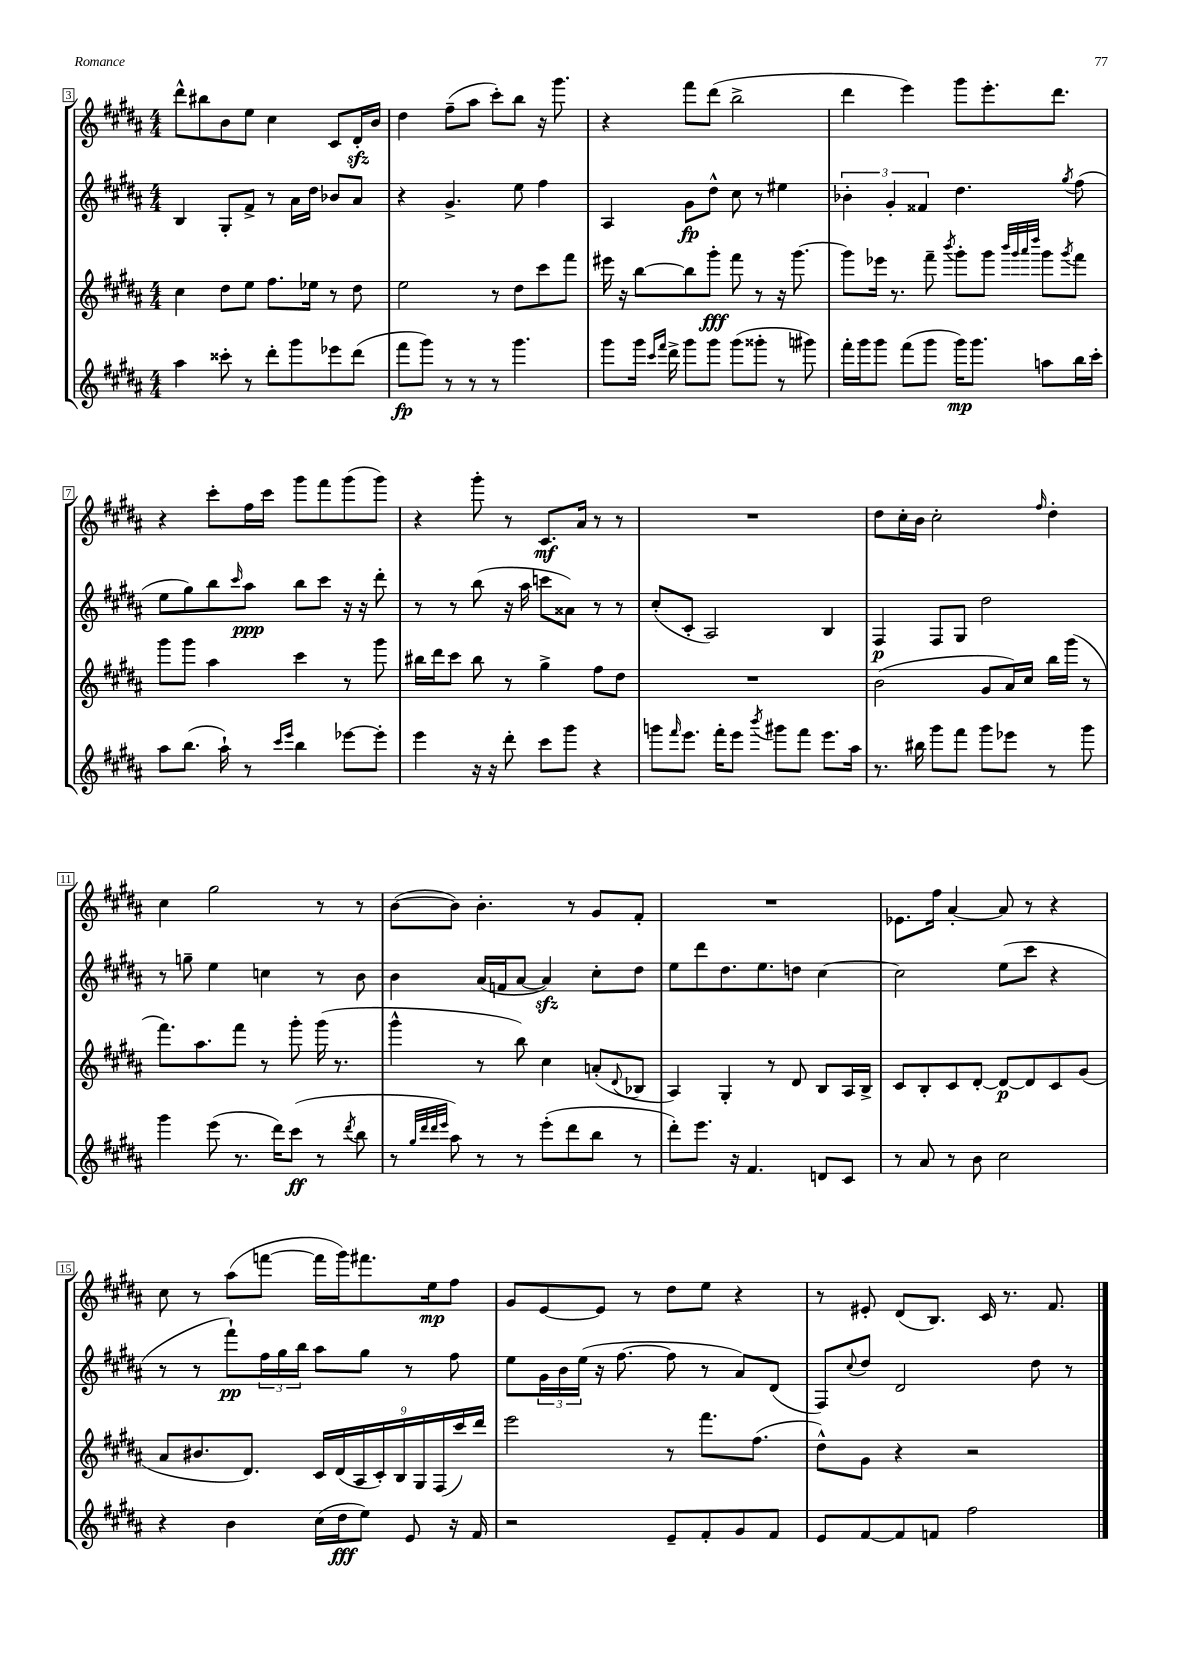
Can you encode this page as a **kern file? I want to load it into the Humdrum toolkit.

**kern	**dynam	**kern	**dynam	**kern	**dynam	**kern	**dynam
*part4	*part4	*part3	*part3	*part2	*part2	*part1	*part1
*staff4	*staff4	*staff3	*staff3	*staff2	*staff2	*staff1	*staff1
*clefG2	*	*clefG2	*	*clefG2	*	*clefG2	*
*k[f#c#g#d#a#]	*	*k[f#c#g#d#a#]	*	*k[f#c#g#d#a#]	*	*k[f#c#g#d#a#]	*
*M4/4	*	*M4/4	*	*M4/4	*	*M4/4	*
=3	=3	=3	=3	=3	=3	=3	=3
4aa#\	.	4cc#\	.	4B/	.	8ddd#^^\L	.
.	.	.	.	.	.	8bb#X\	.
8ccc##X'\	.	8dd#\L	.	8G#'/L	.	8b\	.
8r	.	8ee\J	.	8f#^/J	.	8ee\J	.
8ddd#'\L	.	8.ff#\L	.	8r	.	4cc#\	.
8ggg#\	.	.	.	16a#\LL	.	.	.
.	.	16ee-X\Jk	.	16dd#\JJ	.	.	.
8eee-X\	.	8r	.	8b-X/L	.	8c#/L	.
(8ddd#\J	.	8dd#\	.	8a#/J	.	16d#zz'/L	.
.	.	.	.	.	.	16b/JJ	.
=4	=4	=4	=4	=4	=4	=4	=4
8fff#\L	fp	2ee\	.	4r	.	4dd#\	.
8ggg#\J)	.	.	.	.	.	.	.
8r	.	.	.	4.g#^/	.	(8ff#~\L	.
8r	.	.	.	.	.	8aa#\J	.
8r	.	8r	.	.	.	8ccc#'\L)	.
4.ggg#\	.	8dd#\L	.	8ee\	.	8bb\J	.
.	.	8ccc#\	.	4ff#\	.	16r	.
.	.	.	.	.	.	8.ggg#\	.
.	.	8fff#\J	.	.	.	.	.
=5	=5	=5	=5	=5	=5	=5	=5
8ggg#\L	.	16eee#X\	.	4A#/	.	4r	.
.	.	16r	.	.	.	.	.
16ggg#\Jk	.	[8bb\L	.	.	.	.	.
16qqccc#/LL	.	.	.	.	.	.	.
16qqfff#/JJ	.	.	.	.	.	.	.
16ddd#^\	.	.	.	.	.	.	.
8ggg#\L	.	8bb\]	.	8g#\L	fp	8fff#\L	.
8ggg#\J	.	8ggg#'\J	fff	8dd#^^\J	.	(8ddd#\J	.
(8ggg#\L	.	8fff#\	.	8cc#\	.	2bb^\	.
8ggg##X'\J	.	8r	.	8r	.	.	.
8r	.	16r	.	4ee#X\	.	.	.
.	.	[8.ggg#\	.	.	.	.	.
8ggg#X\)	.	.	.	.	.	.	.
=6	=6	=6	=6	=6	=6	=6	=6
16fff#'\LL	.	8ggg#\L]	.	6b-X'\	.	4ddd#\	.
16ggg#\J	.	.	.	.	.	.	.
8ggg#\J	.	16eee-X\Jk	.	.	.	.	.
.	.	.	.	6g#'/	.	.	.
.	.	8.r	.	.	.	.	.
(8fff#\L	.	.	.	.	.	4eee\)	.
.	.	.	.	6f##X/	.	.	.
8ggg#\J	.	8fff#~\	.	.	.	.	.
.	.	8qbbb/	.	.	.	.	.
16ggg#\KL)	mp	8ggg#'\L	.	4.dd#\	.	8ggg#\L	.
8.ggg#\J	.	.	.	.	.	.	.
.	.	8ggg#\J	.	.	.	8.eee'\	.
.	.	32qqbbb/LLL	.	.	.	.	.
.	.	32qqggg#/	.	.	.	.	.
.	.	32qqaaa#/	.	.	.	.	.
.	.	32qqdddd#/JJJ	.	.	.	.	.
8aan\L	.	8ggg#\L	.	.	.	.	.
.	.	.	.	.	.	8.ddd#\J	.
.	.	8qggg#/	.	8qgg#/	.	.	.
16bb\L	.	8fff#\J	.	(8ff#\	.	.	.
16ccc#'\JJ	.	.	.	.	.	.	.
!!LO:LB:g=z
=7	=7	=7	=7	=7	=7	=7	=7
8aa#\L	.	8ggg#\L	.	8ee\L	.	4r	.
(8.bb\J	.	8ggg#\J	.	8gg#\)	.	.	.
.	.	4aa#\	.	8bb\	.	8ccc#'\L	.
16aa#`\)	.	.	.	.	.	.	.
.	.	.	.	16qqccc#/	.	.	.
8r	.	.	.	8aa#\J	ppp	16ff#\L	.
.	.	.	.	.	.	16ccc#\JJ	.
16qqccc#/LL	.	.	.	.	.	.	.
16qqeee/JJ	.	.	.	.	.	.	.
4bb\	.	4ccc#\	.	8bb\L	.	8ggg#\L	.
.	.	.	.	8ccc#\J	.	8fff#\	.
[8eee-X\L	.	8r	.	16r	.	(8ggg#\	.
.	.	.	.	16r	.	.	.
8eee-'\J]	.	8ggg#\	.	8ddd#'\	.	8ggg#\J)	.
=8	=8	=8	=8	=8	=8	=8	=8
4eee\	.	16bb#X\LL	.	8r	.	4r	.
.	.	16ddd#\J	.	.	.	.	.
.	.	8ccc#\J	.	8r	.	.	.
16r	.	8bb#\	.	(8bb\	.	8ggg#'\	.
16r	.	.	.	.	.	.	.
8ddd#'\	.	8r	.	16r	.	8r	.
.	.	.	.	16aa#\	.	.	.
8ccc#\L	.	4gg#^\	.	8cccn\L	.	8.c#/L	mf
8ggg#\J	.	.	.	8a##X\J)	.	.	.
.	.	.	.	.	.	16a#/Jk	.
4r	.	8ff#\L	.	8r	.	8r	.
.	.	8dd#\J	.	8r	.	8r	.
=9	=9	=9	=9	=9	=9	=9	=9
8gggn\L	.	1r	.	(8cc#'/L	.	1r	.
16qqfff#/	.	.	.	.	.	.	.
8.eee\J	.	.	.	8c#'/J	.	.	.
.	.	.	.	2A#/)	.	.	.
16fff#'\KL	.	.	.	.	.	.	.
8eee\J	.	.	.	.	.	.	.
8qbbb/	.	.	.	.	.	.	.
8ggg#X\L	.	.	.	.	.	.	.
8fff#\J	.	.	.	.	.	.	.
8.eee\L	.	.	.	4B/	.	.	.
16aa#\Jk	.	.	.	.	.	.	.
=10	=10	=10	=10	=10	=10	=10	=10
8.r	.	(2b\	.	4F#/	p	8dd#\L	.
.	.	.	.	.	.	16cc#'\L	.
16bb#X\	.	.	.	.	.	16b\JJ	.
8ggg#\L	.	.	.	8F#/L	.	2cc#'\	.
8fff#\J	.	.	.	8G#/J	.	.	.
8ggg#\L	.	8g#/L	.	2dd#\	.	.	.
8eee-X\J	.	16a#/L)	.	.	.	.	.
.	.	16cc#/JJ	.	.	.	.	.
.	.	.	.	.	.	16qqff#/	.
8r	.	16bb\LL	.	.	.	4dd#'\	.
.	.	(16ggg#\JJ	.	.	.	.	.
8ggg#\	.	8r	.	.	.	.	.
!!LO:LB:g=z
=11	=11	=11	=11	=11	=11	=11	=11
4ggg#\	.	8.fff#\L)	.	8r	.	4cc#\	.
.	.	.	.	8ggn~\	.	.	.
.	.	8.aa#\	.	.	.	.	.
(8eee\	.	.	.	4ee\	.	2gg#\	.
8.r	.	8fff#\J	.	.	.	.	.
.	.	8r	.	4ccn\	.	.	.
16ddd#\KL)	.	.	.	.	.	.	.
(8ccc#\J	ff	8ggg#'\	.	.	.	.	.
8r	.	(16ggg#\	.	8r	.	8r	.
.	.	8.r	.	.	.	.	.
8qddd#/	.	.	.	.	.	.	.
8bb\	.	.	.	8b\	.	8r	.
=12	=12	=12	=12	=12	=12	=12	=12
8r	.	4ggg#^^\	.	4b\	.	([8b\L	.
32qqgg#/LLL	.	.	.	.	.	.	.
32qqddd#/	.	.	.	.	.	.	.
32qqddd#/	.	.	.	.	.	.	.
32qqeee/JJJ	.	.	.	.	.	.	.
8aa#\)	.	.	.	.	.	8b\J])	.
8r	.	8r	.	(16a#/LL	.	4.b'\	.
.	.	.	.	16fn/J	.	.	.
8r	.	8bb\)	.	[8a#/J	.	.	.
(8eee'\L	.	4cc#\	.	4a#zz/])	.	.	.
8ddd#\	.	.	.	.	.	8r	.
8bb\J	.	(8an'/L	.	8cc#'\L	.	8g#/L	.
.	.	8qqd#/	.	.	.	.	.
8r	.	8B-X/J	.	8dd#\J	.	8f#'/J	.
=13	=13	=13	=13	=13	=13	=13	=13
8ddd#'\L)	.	4A#/)	.	8ee\L	.	1r	.
8.eee\J	.	.	.	8ddd#\	.	.	.
.	.	4G#'/	.	8.dd#\	.	.	.
16r	.	.	.	.	.	.	.
4.f#/	.	.	.	.	.	.	.
.	.	.	.	8.ee\	.	.	.
.	.	8r	.	.	.	.	.
.	.	8d#/	.	8ddn\J	.	.	.
8dn/L	.	8B/L	.	[4cc#\	.	.	.
8c#/J	.	16A#/L	.	.	.	.	.
.	.	16B^/JJ	.	.	.	.	.
=14	=14	=14	=14	=14	=14	=14	=14
8r	.	8c#/L	.	2cc#\]	.	8.e-X\L	.
8a#/	.	8B'/	.	.	.	.	.
.	.	.	.	.	.	16ff#\Jk	.
8r	.	8c#/	.	.	.	[4a#'/	.
8b\	.	[8d#'/J	.	.	.	.	.
2cc#\	.	8d#/L_	p	(8ee\L	.	8a#/]	.
.	.	8d#/]	.	8ccc#\J	.	8r	.
.	.	8c#/	.	4r	.	4r	.
.	.	(8g#/J	.	.	.	.	.
!!LO:LB:g=z
=15	=15	=15	=15	=15	=15	=15	=15
4r	.	8a#/L	.	8r	.	8cc#\	.
.	.	8.b#X/	.	8r	.	8r	.
4b\	.	.	.	8fff#`\L)	pp	(8aa#\L	.
.	.	8.d#/J)	.	.	.	.	.
.	.	.	.	24ff#\L	.	[8fffn\J	.
.	.	.	.	24gg#\	.	.	.
.	.	.	.	24bb\JJ	.	.	.
(16cc#\LL	.	18c#/LL	.	8aa#\L	.	16fff\LL]	.
.	.	(18d#/	.	.	.	.	.
16dd#\J	fff	.	.	.	.	16ggg#\J)	.
.	.	18A#/	.	.	.	.	.
8ee\J)	.	.	.	8gg#\J	.	8.fff#X\	.
.	.	18c#'/)	.	.	.	.	.
.	.	18B/	.	.	.	.	.
8e/	.	.	.	8r	.	.	.
.	.	18G#/	.	.	.	.	.
.	.	.	.	.	.	16ee\k	mp
.	.	(18F#/	.	.	.	.	.
16r	.	.	.	8ff#\	.	8ff#\J	.
.	.	18ccc#/)	.	.	.	.	.
16f#/	.	.	.	.	.	.	.
.	.	18ddd#/JJ	.	.	.	.	.
=16	=16	=16	=16	=16	=16	=16	=16
2r	.	2eee\	.	8ee\L	.	8g#/L	.
.	.	.	.	24g#\L	.	[8e/	.
.	.	.	.	24b\	.	.	.
.	.	.	.	(24ee\JJ	.	.	.
.	.	.	.	16r	.	8e/J]	.
.	.	.	.	[8.ff#\	.	.	.
.	.	.	.	.	.	8r	.
8e~/L	.	8r	.	8ff#\]	.	8dd#\L	.
8f#'/	.	8.fff#\L	.	8r	.	8ee\J	.
8g#/	.	.	.	8a#/L)	.	4r	.
.	.	(8.ff#\J	.	.	.	.	.
8f#/J	.	.	.	(8d#/J	.	.	.
=17	=17	=17	=17	=17	=17	=17	=17
8e/L	.	8dd#^^\L)	.	8F#/L)	.	8r	.
.	.	.	.	8qqcc#/	.	.	.
[8f#/	.	8g#\J	.	8dd#/J	.	8e#X'/	.
8f#/]	.	4r	.	2d#/	.	(8d#/L	.
8fn/J	.	.	.	.	.	8.B/J)	.
2ff#\	.	2r	.	.	.	.	.
.	.	.	.	.	.	16c#/	.
.	.	.	.	.	.	8.r	.
.	.	.	.	8dd#\	.	.	.
.	.	.	.	.	.	8.f#/	.
.	.	.	.	8r	.	.	.
==	==	==	==	==	==	==	==
*-	*-	*-	*-	*-	*-	*-	*-
